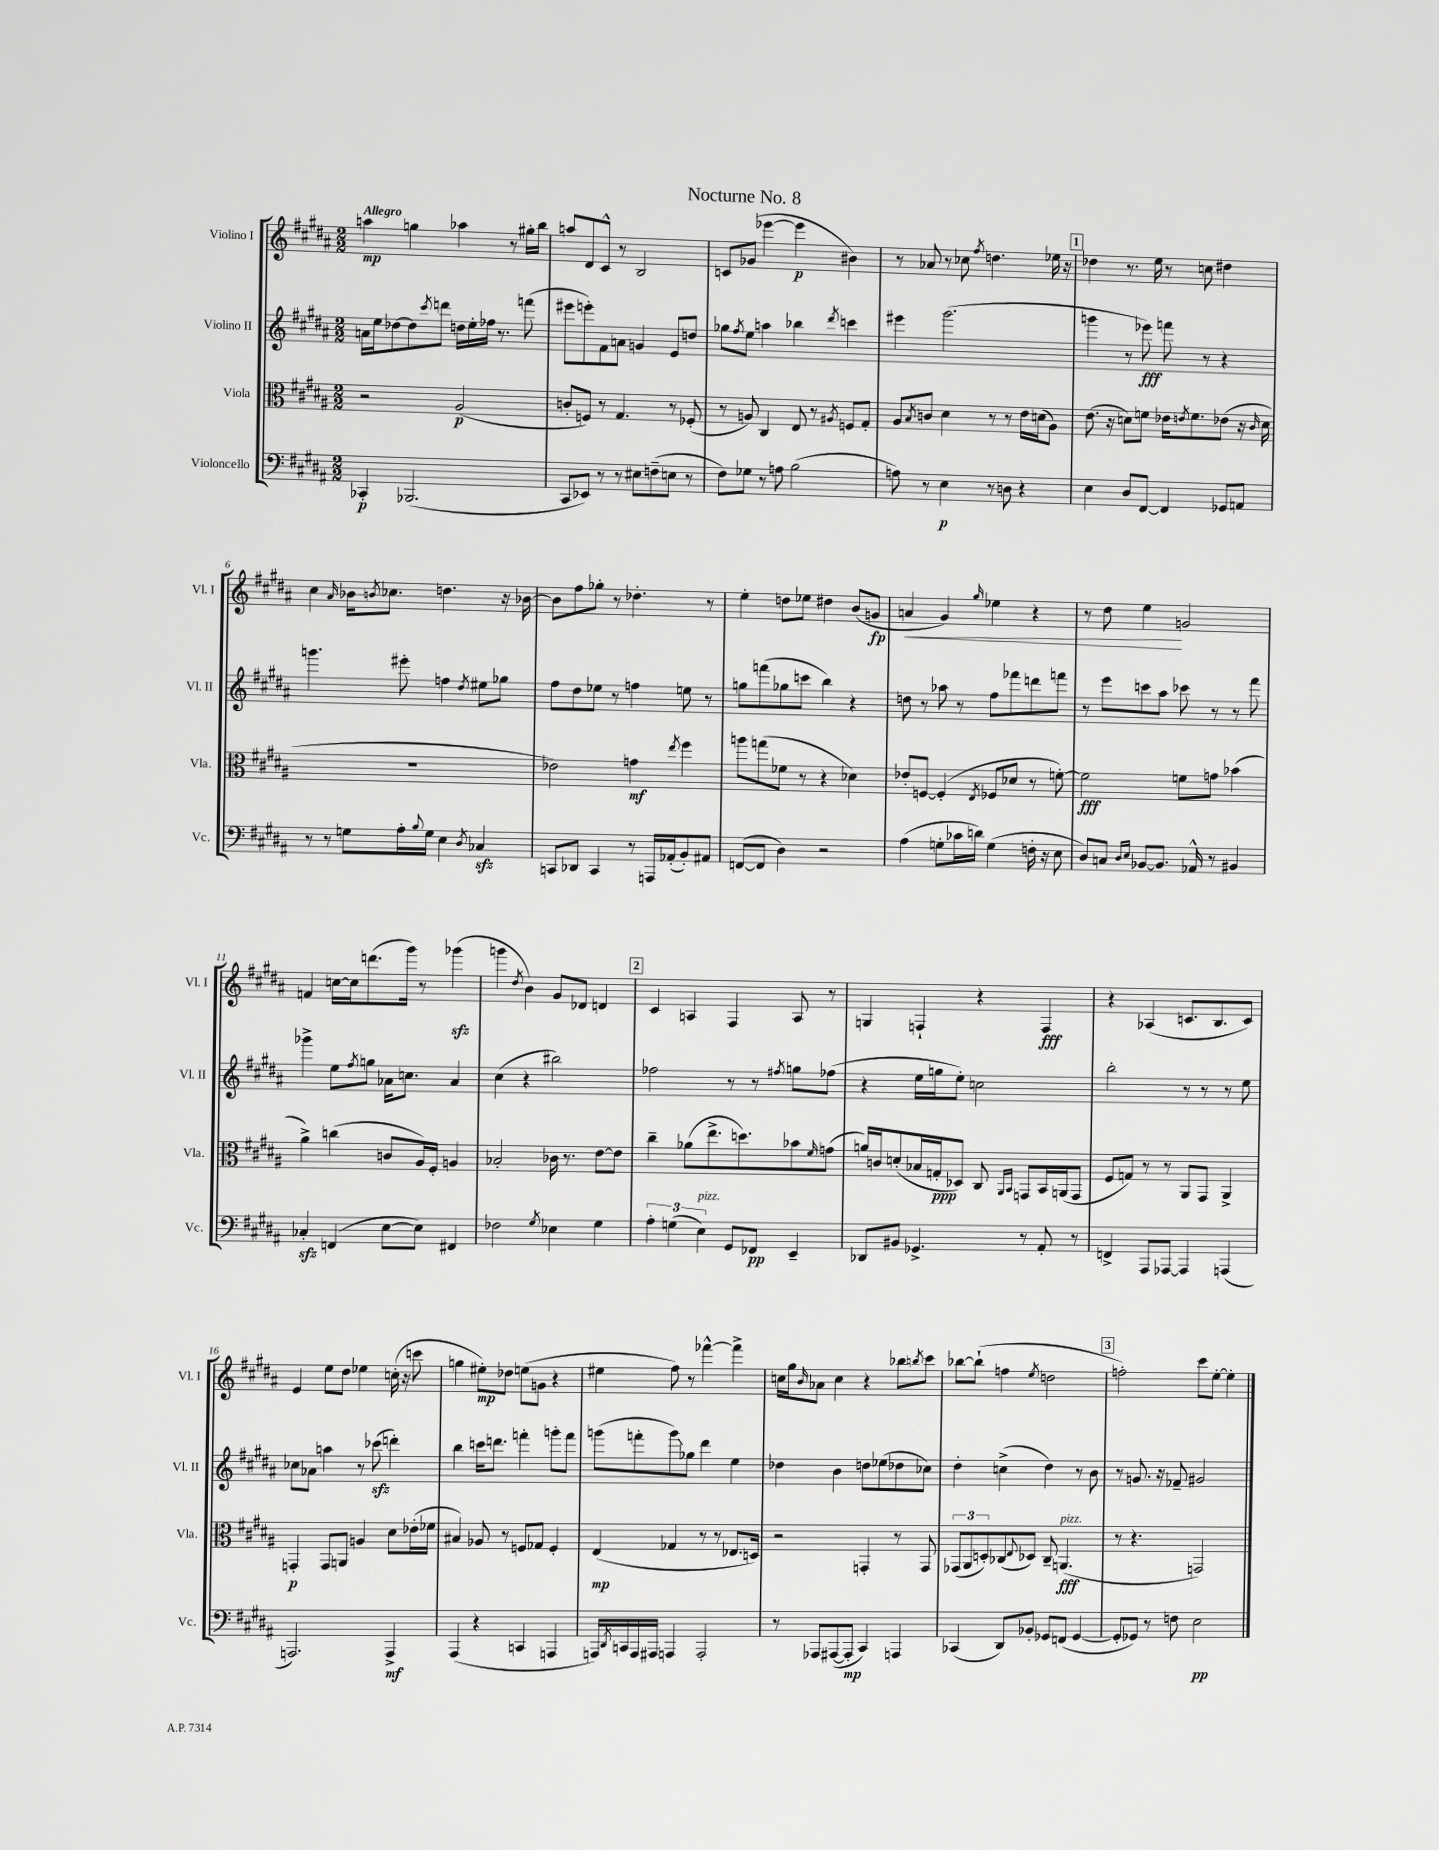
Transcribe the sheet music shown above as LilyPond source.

\header { title = "Nocturne No. 8" }
<<
\new StaffGroup <<
\new Staff = "s0" \with { instrumentName = "Violino I" shortInstrumentName = "Vl. I" } {
    \clef treble \key b \major \numericTimeSignature \time 2/2 \tempo "Allegro"
    a''4\mp g''4 aes''4 r8 gis''16-. b''16 |
    a''8 dis'8 cis'8-^ r8 b2 |
    c'8 ges'8( ees'''4~ ees'''4\p bis'4) |
    r8 aes'8 r8 ces''8 \acciaccatura { fis''8 } d''4. ees''16 r16 |
    \mark \markup { \box "1" } des''4 r8. e''16 r8 c''8 dis''4 |
    cis''4 \grace { ais'16 } bes'16 \acciaccatura { b'8 } ces''8. d''4. r16 bes'16~ |
    bes'8 fis''8 ges''8-. r8 des''4.-. r8 |
    e''4-. d''8 ees''8 dis''4 b'8( g'8\fp |
    a'4\< gis'4) \grace { gis''16 } ees''4 r4 |
    r8 dis''8 e''4\! g'2 |
    f'4 c''16~ c''16 d'''8.( gis'''16) r8 ges'''4\sfz( |
    g'''4 \acciaccatura { dis''8 } b'4) gis'8 des'8 d'4 |
    \mark \markup { \box "2" } cis'4 a4 fis4 a8 r8 |
    g4 f4-! r4 f4\fff |
    r4 aes4( c'8. b8. c'8) |
    e'4 e''8 dis''8 ees''4 c''16-.( r16 c'''8 |
    g''4 eis''8-.\mp) des''8 e''8( g'8 r4 |
    eis''4 fis''8) r8 fes'''4~-^ fes'''4-> |
    c''16 gis''16 \grace { b'16 } aes'8 c''4 r4 bes''8 \acciaccatura { b''8 } cis'''8 |
    bes''8~ bes''8-!( f''4 \acciaccatura { e''8 } d''2 |
    \mark \markup { \box "3" } f''2-.) cis'''8 e''8~-. e''4-. \bar "|." |
}
\new Staff = "s1" \with { instrumentName = "Violino II" shortInstrumentName = "Vl. II" } {
    \clef treble \key b \major \numericTimeSignature \time 2/2
    a'16 e''16 des''8~ des''8 \acciaccatura { cis'''8 } d'''8 d''16 e''16-. fes''16 r8. f'''8( |
    eis'''8 e'''8-.) fis'8 a'8 g'4 e'8 d''8 |
    ges''8 \acciaccatura { fis''8 } e''8 a''4 bes''4 \acciaccatura { dis'''8 } c'''4 |
    eis'''4 gis'''2.( |
    \mark \markup { \box "1" } g'''4 r8 ees'''8\fff) f'''8 r8 r4 |
    g'''4. eis'''8-. f''4 \acciaccatura { dis''8 } eis''8 ges''8 |
    fis''8 dis''8 ees''8 r8 f''4 e''8 r8 |
    g''8 f'''8( ges''8 c'''8 b''4) r4 |
    d''8 r8 aes''8 r8 fis''8 fes'''8 d'''8 f'''8 |
    r8 e'''8 c'''8 ais''8 ces'''8 r8 r8 fis'''8 |
    ges'''4-> e''8 \acciaccatura { fis''8 } g''8 aes'16 c''8. aes'4 |
    cis''4( r4 bis''2) |
    \mark \markup { \box "2" } fes''2 r8 r8 \acciaccatura { fis''8 } g''8 fes''8( |
    r4 e''16 g''16 e''8-.) c''2 |
    b''2-. r8 r8 r8 e''8 |
    ces''8 aes'8 a''4 r8 ces'''8\sfz( d'''4-.) |
    b''4 c'''16 d'''8. f'''4-. g'''8-. f'''8 |
    g'''8( f'''8-. g'''8\glissando) ges''8 dis'''4 e''4 |
    des''4 b'4 d''8 ees''8( des''8 ces''8) |
    dis''4-. c''4->( dis''4) r8 b'8 |
    \mark \markup { \box "3" } r8 g'8. r16 fes'8-- gis'2 \bar "|." |
}
\new Staff = "s2" \with { instrumentName = "Viola" shortInstrumentName = "Vla." } {
    \clef alto \key b \major \numericTimeSignature \time 2/2
    r2 ais2\p( |
    c'8-. f8) r8 gis4. r8 fes8-.( |
    r8 a8) cis4 e8 r8 \acciaccatura { ais8 } f8 gis8-. |
    ais8 \acciaccatura { b8 } c'8 dis'4 r8 r8 e'16 d'16( ais8) |
    \mark \markup { \box "1" } e'8.( r16 d'8) f'8 ees'16 \acciaccatura { e'8 } f'8. ees'8( r16 \grace { cis'16 } d'16 |
    R1 |
    ees'2) g'4\mf \acciaccatura { e''8 } fis''4 |
    a''8 g''8( fes'8 r8 r4 des'4) |
    ees'8-. f8~ f4-.( \acciaccatura { e8 } fes8 des'8 r8 f'8~-.) |
    f'2\fff f'8 g'8 bes'4( |
    ais'4->) c''4( c'8 ais16) fis16-. a4 |
    bes2-. ces'16 r8. e'8~ e'8 |
    \mark \markup { \box "2" } cis''4-- aes'8( e''8.-> d''8.) bes'8 \grace { fis'16 } g'8( |
    a'16) c'16 d'8-.( bes16 g16-.\ppp des8) cis8 \grace { ais,16 b,16 } g,8 b,16 a,16( g,8 |
    fis8 g8) r8 r8 ais,8 gis,8 ais,4-> |
    g,4-.\p g,8 a,8 a4 dis'8 ees'16-.( fes'16 |
    bis4) aes8 r8 f8 ges8 f4-. |
    e4\mp( ges4 r8 r8 ees8. d16) |
    r2 g,4-. r8 g,8 |
    \tuplet 3/2 { ges,8( ais,8 d8-.) } ces8( \appoggiatura { e8 } des8) ces8-- a,4.\fff^\markup { \italic "pizz." }( |
    \mark \markup { \box "3" } r8 r4. g,2) \bar "|." |
}
\new Staff = "s3" \with { instrumentName = "Violoncello" shortInstrumentName = "Vc." } {
    \clef bass \key b \major \numericTimeSignature \time 2/2
    ces,4-.\p bes,,2.( |
    cis,8 ees,8) r8 r8 eis8 f8--( e8 r8 |
    fis8) ges8 r8 a8 b2( |
    a8) r8 e4\p r8 d8 r4 |
    \mark \markup { \box "1" } e4 dis8 fis,8~ fis,4 ges,8 a,8 |
    r8 r8 g8 ais16-. \appoggiatura { b8 } g16 e4 \acciaccatura { dis8 } ces4\sfz |
    c,8 des,8 c,4 r8 a,,16 aes,16-.( b,8-.) ais,8 |
    f,8~( f,8 dis4) r2 |
    ais4( g8-. ces'16 d'16) g4( f16-. r16 e8 |
    dis8) c8 \grace { dis16 e16 } bes,8~ bes,8. aes,16-^ r8 bis,4 |
    ces4-.\sfz f,4( e8~ e8) fis,4 |
    fes2 \acciaccatura { gis8 } ees4 gis4 |
    \mark \markup { \box "2" } \tuplet 3/2 { ais4-. g4( e4^\markup { \italic "pizz." }) } gis,8 fes,8\pp e,4-- |
    des,8 bis,8 ges,4.-> r8 ais,8-. r8 |
    f,4-> ais,,8 aes,,8~ aes,,4 a,,4( |
    a,,2.) a,,4->\mf |
    ais,,4( r4 c,4 a,,4 |
    a,,16) \acciaccatura { dis,8 } c,16 a,,16 ais,,16 a,,4 a,,2-. |
    r8 aes,,8 ais,,8~( ais,,8-.\mp cis,4) a,,4 |
    ces,4( dis,8) bes,8-. ges,8 f,8( ges,4~ |
    \mark \markup { \box "3" } ges,8-. ges,8) r8 f8 e2\pp \bar "|." |
}
>>
>>
